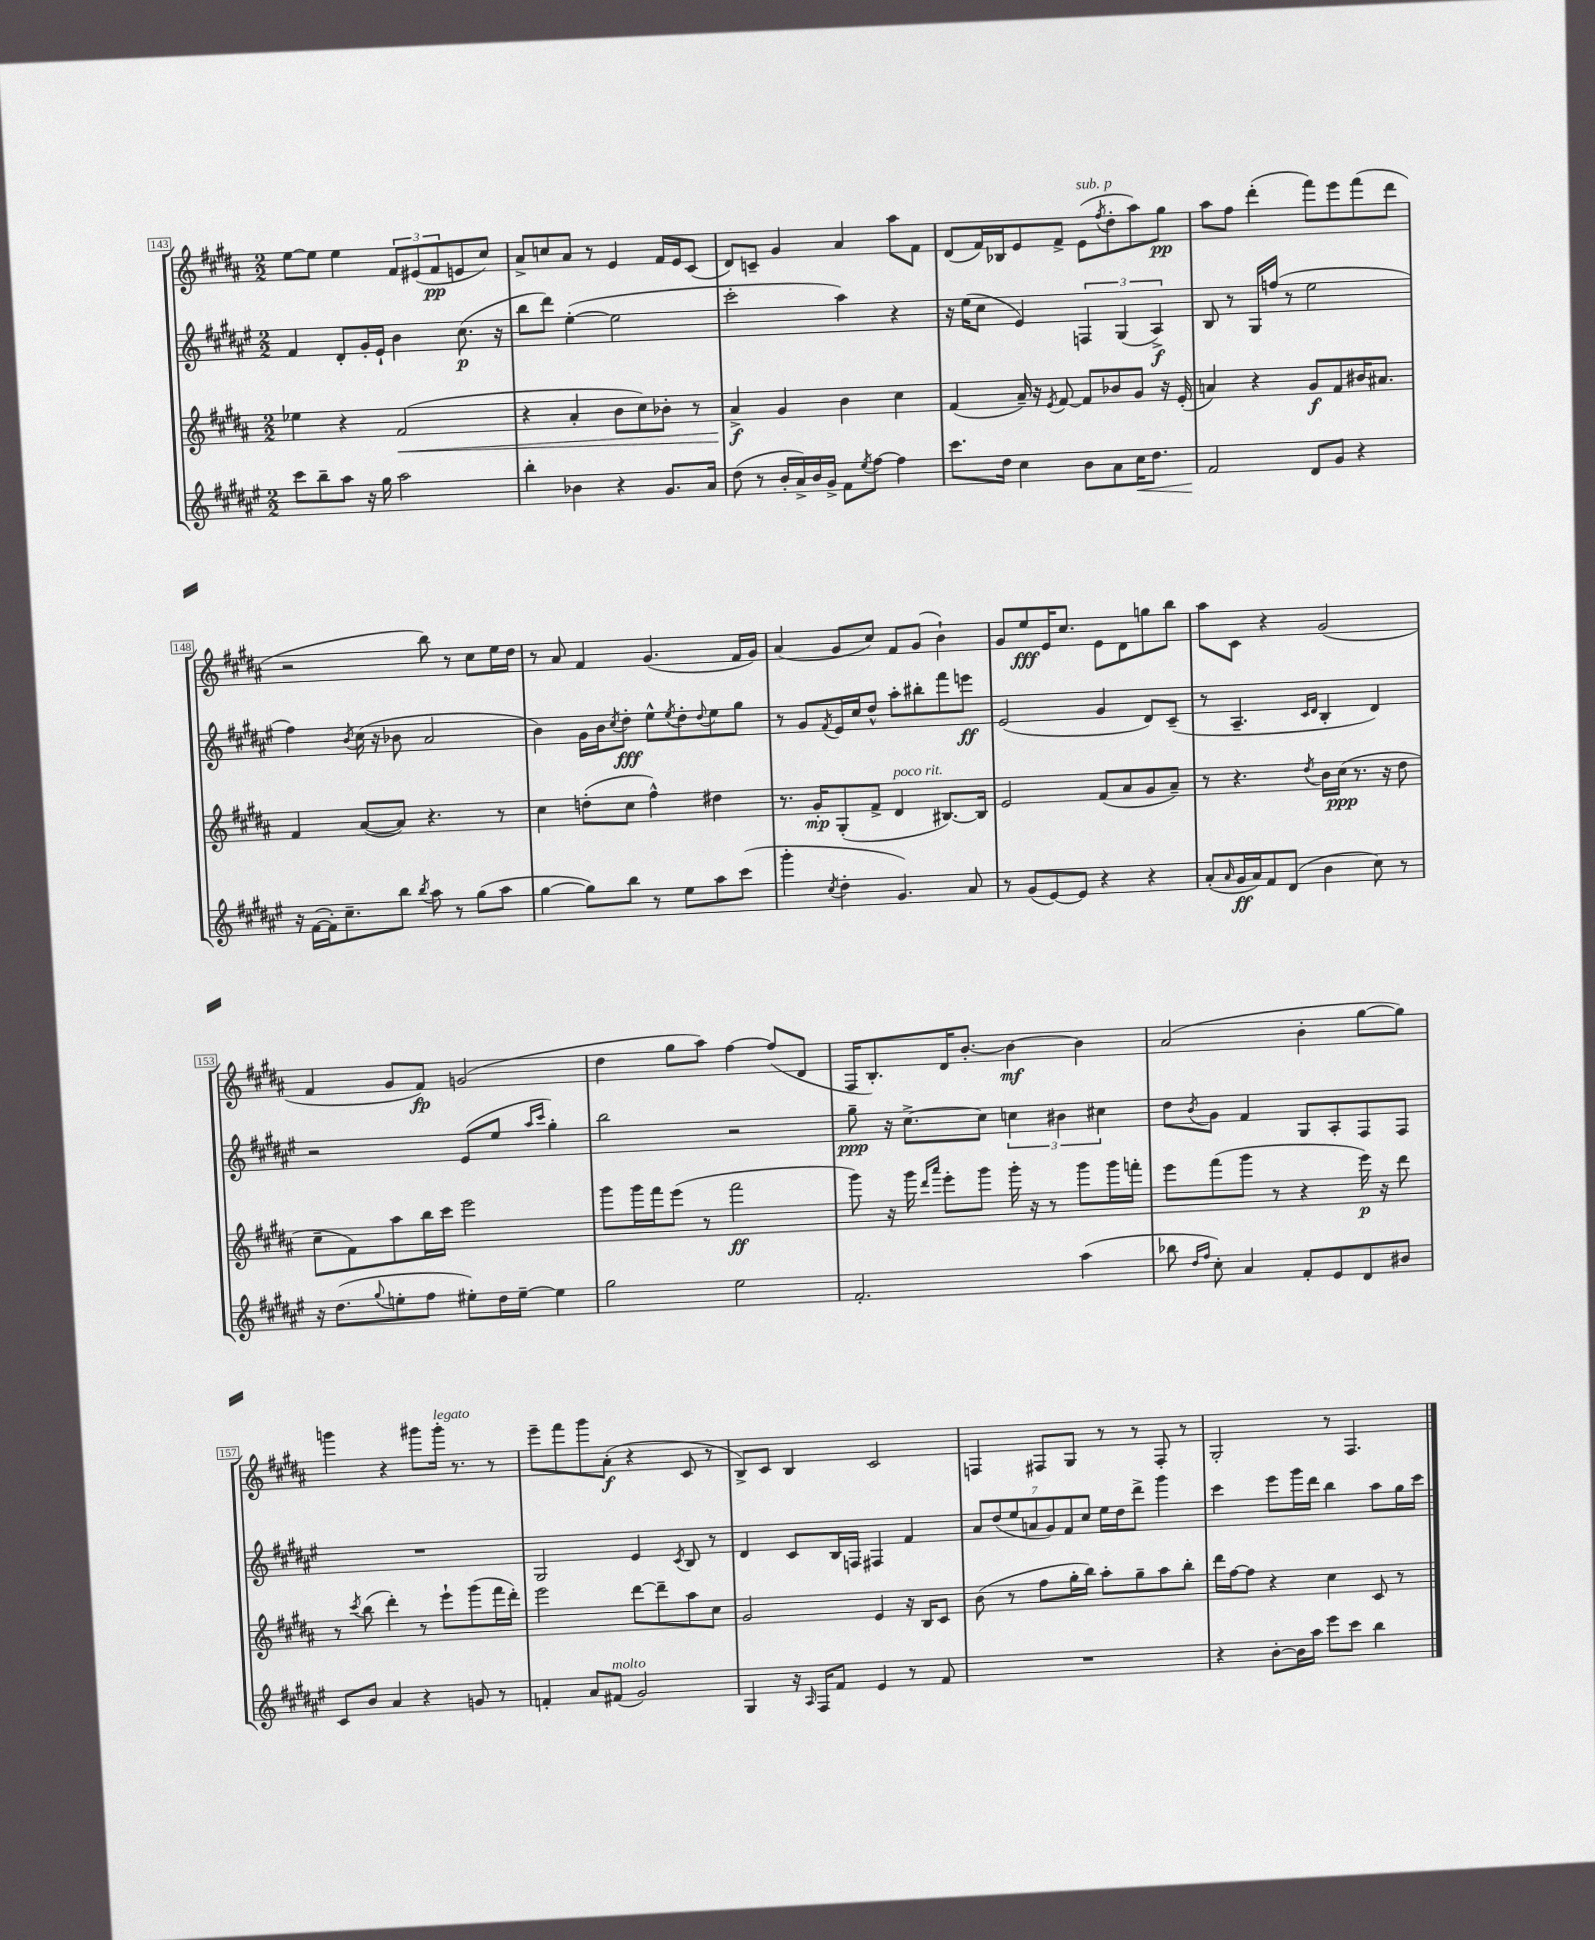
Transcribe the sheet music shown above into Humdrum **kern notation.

**kern	**kern	**kern	**kern
*staff4	*staff3	*staff2	*staff1
*clefG2	*clefG2	*clefG2	*clefG2
*k[f#c#g#d#a#e#]	*k[f#c#g#d#a#]	*k[f#c#g#d#a#e#]	*k[f#c#g#d#a#]
*M2/2	*M2/2	*M2/2	*M2/2
8ccc#\L	4ee-\	4f#/	[8ee\L
8bb~\	.	.	8ee\]J
8aa#\J	4r	8d#'/L	4ee\
16r	.	16g#'/L	.
16gg#\	.	16e#`/JJ	.
2aa#\	(2f#/	4b\	12f#/L
.	.	.	(12e#/
.	.	.	12f#/
.	.	(8.cc#\	8e/
.	.	.	8cc#/J)
.	.	16r	.
=	=	=	=
4bb'\	4r	8bb\L	8a#^/L
.	.	8ddd#\J)	8cc/
4b-\	4a#'/	([4ee#'\	8a#/J
.	.	.	8r
4r	8b\L	2ee#\]	4e/
.	8cc#\)	.	.
8.g#/L	8b-'\J	.	16f#/LL
.	.	.	16e/J
.	8r	.	(8c#/J
16a#/Jk	.	.	.
=	=	=	=
(8dd#\	4a#^/	2ccc#'\	8d#/L)
8r	.	.	8c~/J
16b'/LL	4g#/	.	4g#/
16a#^/)	.	.	.
16b/	.	.	.
16g#^/JJ	.	.	.
8f#\L	4b\	4aa#\)	4a#/
8qee#/	.	.	.
[8ff#\J	.	.	.
4ff#\]	4cc#\	4r	8aa#\L
.	.	.	8f#\J
=	=	=	=
8.ccc#\L	(4f#/	16r	(8d#/L
.	.	(16ee#\LK	.
.	.	8cc#\J	16f#/L)
16dd#\Jk	.	.	16B-/J
4cc#\	16a#~/)	4e#/)	8e/
.	16r	.	.
.	8qe/	.	.
.	[8f#/	.	8f#^/J
8b\L	8f#/]L	6F/	(8e\L
.	.	.	8qff#/
8a#\	8b-/	.	8dd#'\
.	.	(6G#/	.
16cc#\K	8g#/J	.	8aa#\)
8.dd#\J	.	.	.
.	.	6A#^/)	.
.	16r	.	8gg#\J
.	(16e'/	.	.
=	=	=	=
2f#/	4a/)	8B/	8aa#\L
.	.	8r	8ff#\J
.	4r	16G#/LL	(4ddd#'\
.	.	(16ff/JJ	.
.	.	8r	.
8d#/L	8g#/L	2ee#\	8fff#\L)
8g#/J	8f#/	.	8eee\
4r	16b#/K	.	(8fff#\
.	8.a#/J	.	.
.	.	.	8ddd#\J
=	=	=	=
16r	4f#/	4ff#\)	2r
([16f#\LL	.	.	.
16f#'\]J)	.	.	.
8.cc#~\	.	.	.
.	.	8qb/	.
.	([8a#/L	(16cc#\	.
.	.	16r	.
8bb\J	8a#/]J)	8b-\	.
8qbb/	.	.	.
8aa#\	4.r	2a#/	8bb\)
8r	.	.	8r
(8gg#\L	.	.	8cc#\L
8aa#\J	8r	.	16ee\L
.	.	.	16dd#\JJ
=	=	=	=
[4gg#\	4cc#\	4b\)	8r
.	.	.	8a#/
8gg#\]L)	(8dd'\L	16g#\LL	4f#/
.	.	16b\J	.
.	.	8qcc#/	.
8bb\J	8cc#\J	8dd#'\J	.
8r	4ff#^^\)	8ee#^^\L	(4.g#/
.	.	8qee#/	.
8ee#\L	.	8dd#'\	.
.	.	8qqdd#/	.
8aa#\	4dd#\	8ee#\	.
(8ccc#\J	.	8gg#\J	16f#/LL
.	.	.	16g#/JJ)
=	=	=	=
4ggg#'\	8.r	8r	(4a#/
.	.	8g#/L	.
.	16g#'/LK	.	.
8qcc#/	.	8qf#/	.
4dd#'\	(8G#'/	16e#/L	8g#/L
.	.	16cc#/J	.
.	8f#^/J	8dd#^^/J	8cc#/J)
4.g#/)	4d#/	8aa#'\L	8f#/L
.	.	8bb#'\	(8g#/J
.	[8.B#/L)	8fff#\	4b`\)
8a#/	.	8eee\J	.
.	16B#/]Jk	.	.
=	=	=	=
8r	2e/	(2e#/	8g#/L
(8g#/L	.	.	8ee/
[8e#/)	.	.	16e/K
.	.	.	8.cc#/J
8e#/]J	.	.	.
4r	(8f#/L	4g#/	8e\L
.	8a#/	.	8d#\
4r	8g#/	8d#/L)	8gg\
.	8a#~/J)	(8c#~/J	8bb\J
=	=	=	=
(8a#'/L	8r	8r	8aa#\L
16qqa#/	.	.	.
16g#/L	4.r	4.A#~/	8c#\J
16a#/J)	.	.	.
8f#/	.	.	4r
(8d#/J	.	.	.
.	.	16qqc#/LL	.
.	8qdd#/	16qqd#/JJ	.
4b\	16b\LL	4B'/	(2g#/
.	(16cc#\JJ	.	.
.	8.r	.	.
8cc#\)	.	4d#/)	.
.	16r	.	.
8r	8dd#\	.	.
=	=	=	=
16r	8cc#~\L	2r	4f#/
(8.dd#\L	.	.	.
.	8f#\)	.	.
8qqgg#/	.	.	.
8ee'\	8aa#\	.	8g#/L
8ff#\J	16bb\L	.	8f#/J)
.	16ccc#\JJ	.	.
8ee#'\L)	2eee\	(8e#/L	(2g/
16dd#\L	.	8ee#/J	.
[16ee#~\JJ	.	.	.
.	.	16qqaa#/LL	.
.	.	16qqccc#/JJ	.
4ee#\]	.	4gg#'\)	.
=	=	=	=
2gg#\	8ggg#\L	2bb\	4dd#\
.	16ggg#\L	.	.
.	16fff#\J	.	.
.	(8eee\J	.	8gg#\L
.	8r	.	8aa#\J)
2ee#\	2fff#\	2r	[4ff#\
.	.	.	(8ff#/]L
.	.	.	8d#/J
=	=	=	=
2.f#'/	8ggg#\)	8gg#~\	16F#/LK
.	.	.	8.B'/)
.	16r	16r	.
.	16ggg#\	[8.cc#^\L	.
.	16qqddd#/LL	.	.
.	16qqaaa#/JJ	.	.
.	8eee'\L	.	16d#/K
.	.	.	[8.b'/J
.	8ggg#\J	8cc#\]J	.
.	16ggg#'\	6cc\	4b\_
.	16r	.	.
.	8r	.	.
.	.	6b#\	.
(4aa#\	8ggg#\L	.	4b\]
.	.	6cc#\	.
.	16ggg#\L	.	.
.	16fff'\JJ	.	.
=	=	=	=
8bb-\	8eee\L	8dd#\L	(2a#/
16qqdd#/LL	.	.	.
16qqff#/JJ	.	8qb/	.
8cc#'\)	(8fff#\	8g#\J	.
4a#/	8ggg#\J	4f#/	.
.	8r	.	.
8f#'/L	4r	8G#/L	4b'\
8e#/	.	8A#'/	.
8d#/	16eee\)	8F#/	[8gg#\L
.	16r	.	.
8b#/J	8ddd#\	8F#/J	8gg#\]J)
=	=	=	=
8c#/L	8r	1r	4ggg\
.	8qccc#/	.	.
8b/J	(8bb\	.	.
4a#/	4ddd#'\)	.	4r
4r	8r	.	8ggg#\L
.	8eee`\L	.	16ggg#'\Jk
.	.	.	8.r
8g/	(8ggg#\	.	.
8r	16fff#\L	.	8r
.	16ddd#'\JJ)	.	.
=	=	=	=
4f'/	2eee\	2G#/	8eee~\L
.	.	.	8fff#\
8a#/L	.	.	8ggg#\
(8f#/J	.	.	(8a#'\J
2g#/)	[8ddd#\L	4e#/	4r
.	8ddd#~\]	.	.
.	.	8qc#/	.
.	8aa#\	8B/	8c#/
.	8cc#\J	8r	8r
=	=	=	=
4G#/	2g#/	4d#/	8B^/L)
.	.	.	8c#/J
16r	.	8c#/L	4B/
16qqA#/	.	.	.
16F#/LK	.	.	.
8f#/J	.	16B/L	.
.	.	16F/JJ	.
4e#/	4e/	4F#/	2c#/
8r	16r	4f#/	.
.	16B/LK	.	.
8f#/	8c#/J	.	.
=	=	=	=
1r	(8b\	14a#/L	4F/
.	.	(14dd#/	.
.	8r	.	.
.	.	14ee#/	.
.	.	14a/	.
.	8ff#\L	.	8F#/L
.	.	14g#/)	.
.	.	14f#/	.
.	16gg#'\L	.	8G#/J
.	.	14cc#/J	.
.	16bb\JJ)	.	.
.	8aa#'\L	16ee#\LL	8r
.	.	16dd#\J	.
.	8gg#~\	8ddd#^\J	8r
.	8aa#\	4ggg#\	8F#'/
.	8bb'\J	.	8r
=	=	=	=
4r	16ddd#\LL	4ccc#\	2G#'/
.	[16ff#\J	.	.
.	8ff#\]J	.	.
[8b'\L	4r	8eee#\L	.
16b\]L	.	16ggg#\L	.
16aa#\JJ	.	16ddd#\JJ	.
8eee#\L	4cc#\	4bb\	8r
8ccc#\J	.	.	4.F#/
4bb\	8c#/	8aa#\L	.
.	8r	16gg#\L	.
.	.	16ccc#\JJ	.
==	==	==	==
*-	*-	*-	*-
